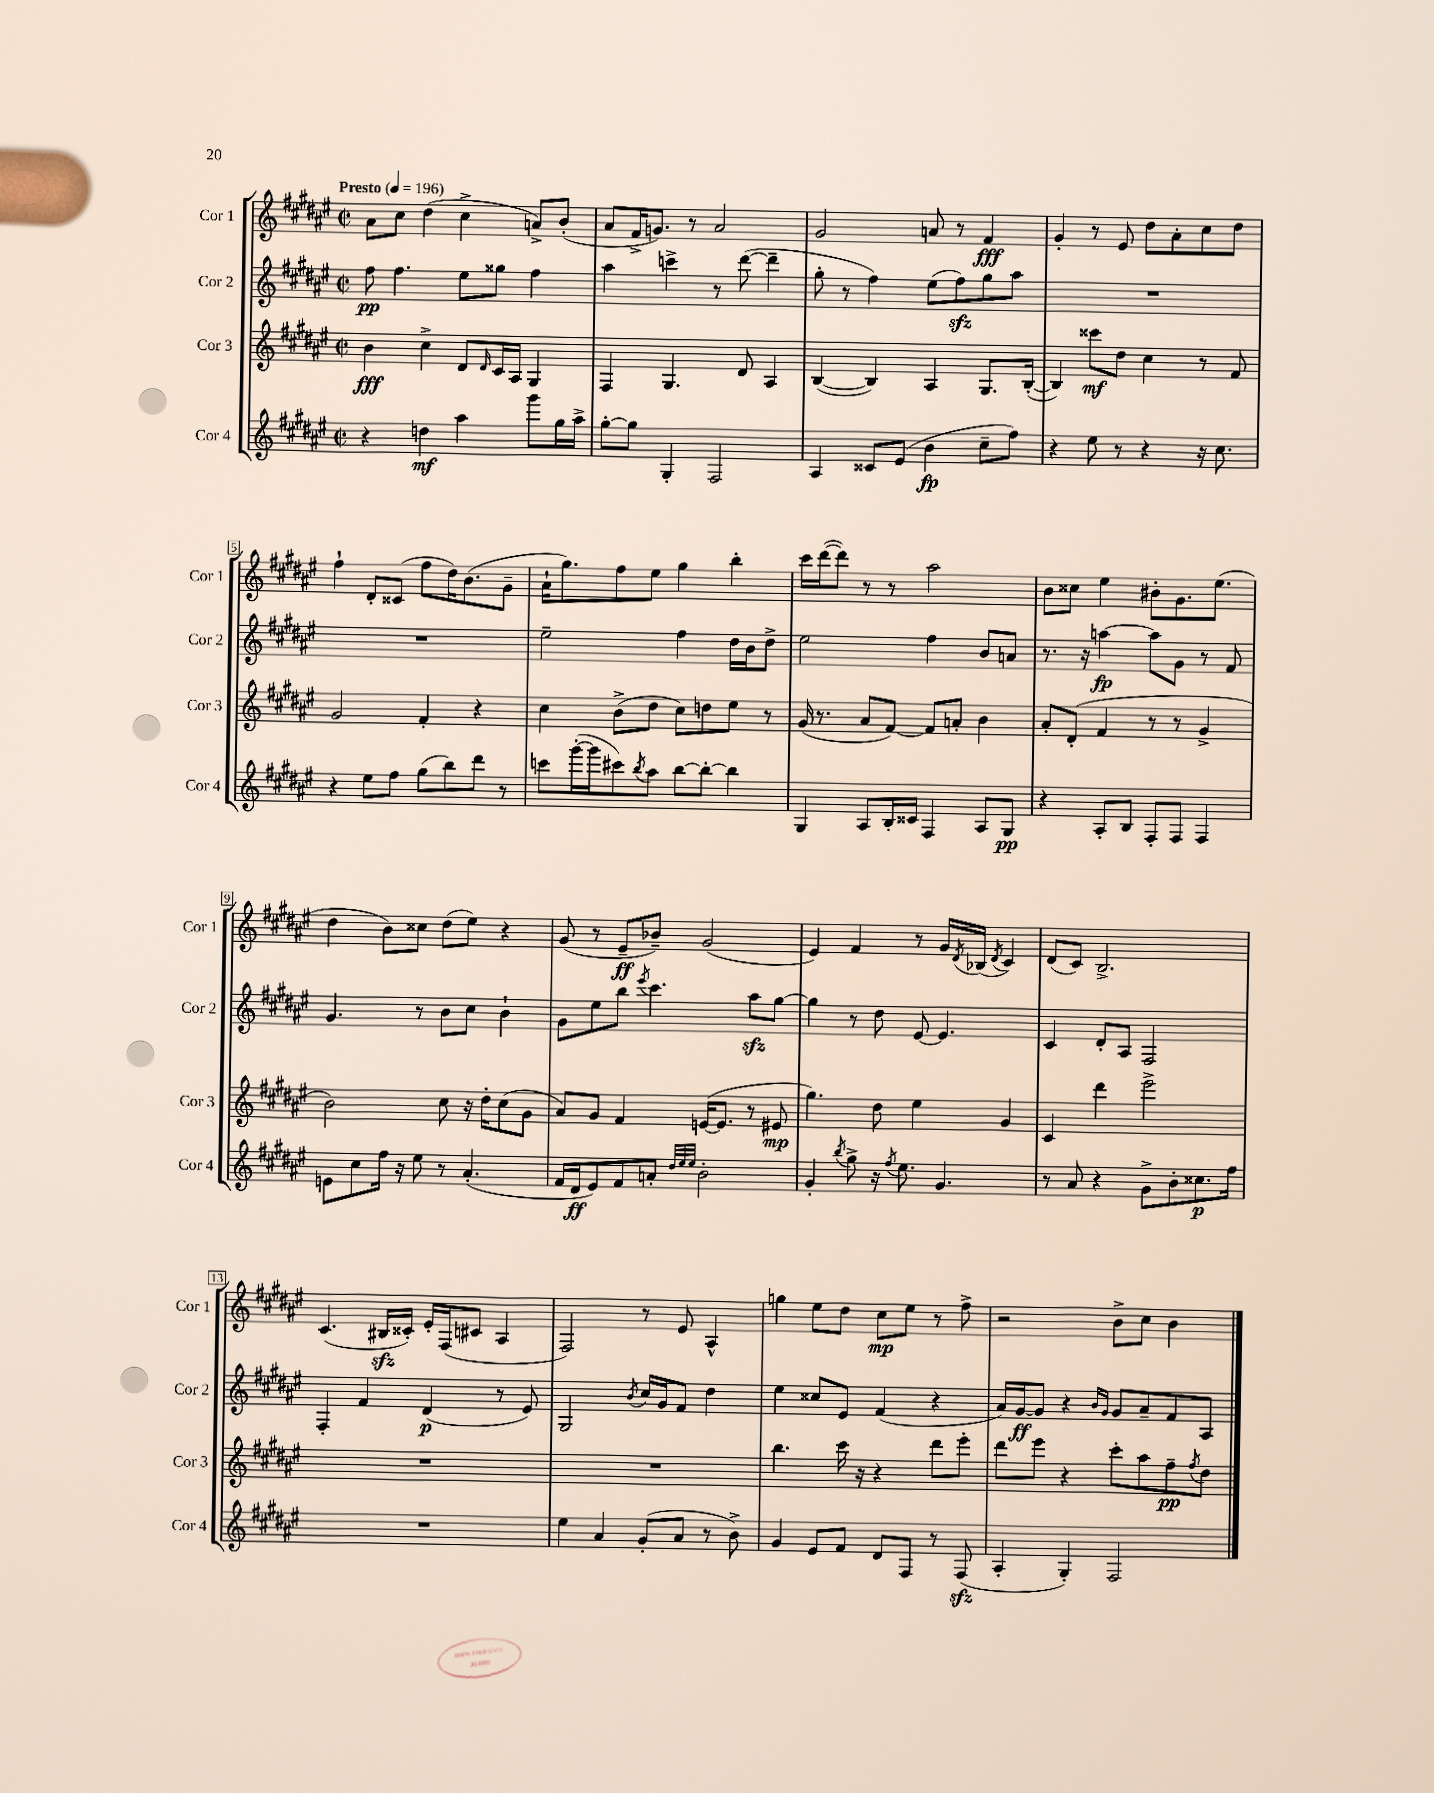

**kern	**kern	**kern	**kern
*staff4	*staff3	*staff2	*staff1
*clefG2	*clefG2	*clefG2	*clefG2
*k[f#c#g#d#a#e#]	*k[f#c#g#d#a#e#]	*k[f#c#g#d#a#e#]	*k[f#c#g#d#a#e#]
*M2/2	*M2/2	*M2/2	*M2/2
*met(c|)	*met(c|)	*met(c|)	*met(c|)
*MM196	*MM196	*MM196	*MM196
4r	4b\	8ff#\	8a#\L
.	.	4.ff#\	8cc#\J
4dd\	4cc#^\	.	(4dd#\
4aa#\	8d#/L	8ee#\L	4cc#^\
.	16qqd#/	.	.
.	16c#/L	8gg##\J	.
.	16A#/JJ	.	.
8ggg#\L	4G#/	4ff#\	8a^/L)
16gg#\L	.	.	(8b'/J
16aa#^\JJ	.	.	.
=	=	=	=
[8gg#'\L	4F#/	4aa#\	8a#/L
8gg#\]J	.	.	16f#^/K
.	.	.	8.g/J)
4G#'/	4.G#/	4ccc^\	.
.	.	.	8r
2F#/	.	8r	2a#/
.	8d#/	([8ddd#\	.
.	4A#/	4ddd#~\]	.
=	=	=	=
4A#/	([4B/	8gg#'\	2g#/
.	.	8r	.
8c##/L	4B/])	4ff#\)	.
(8e#/J	.	.	.
4b\	4A#/	(8ee#\L	8a/
.	.	8ff#\)	8r
8cc#~\L	8.G#/L	8gg#\	4f#/
8ff#\J)	.	8aa#\J	.
.	([16B'/Jk	.	.
=	=	=	=
4r	4B/])	1r	4g#'/
8ee#\	8ccc##\L	.	8r
8r	8dd#\J	.	8e#/
4r	4cc#\	.	8dd#\L
.	.	.	8a#'\
16r	8r	.	8cc#\
8.cc#\	.	.	.
.	8f#/	.	8dd#\J
=	=	=	=
4r	2g#/	1r	4ff#`\
8ee#\L	.	.	8d#'/L
8ff#\J	.	.	(8c##/J
(8gg#\L	4f#'/	.	8ff#\L
8bb\)	.	.	16dd#\K)
.	.	.	(8.b\
8ddd#\J	4r	.	.
8r	.	.	8g#~\J
=	=	=	=
8ccc\L	4cc#\	2ee#~\	16a#`\LK
.	.	.	8.gg#\)
([16ggg#'\L	.	.	.
16ggg#\]J	.	.	.
8ccc#\)	(8b^\L	.	8ff#\
8qbb/	.	.	.
8aa#\J	8dd#\J	.	8ee#\J
[8bb\L	8cc#\L)	4ff#\	4gg#\
8bb'\_J	8dd\	.	.
4bb\]	8ee#\J	16dd#\LL	4bb'\
.	.	16b\J	.
.	8r	8dd#^\J	.
=	=	=	=
4G#/	(16g#/	2ee#\	16ccc#\LL
.	8.r	.	([16ddd#\J
.	.	.	8ddd#\]J)
8A#/L	8a#/L	.	8r
16B'/L	[8f#/J)	.	8r
16c##/JJ	.	.	.
4F#/	8f#/]L	4ff#\	2aa#\
.	8a'/J	.	.
8A#/L	4b\	8b/L	.
8G#/J	.	8a/J	.
=	=	=	=
4r	8a#'/L	8.r	8b\L
.	(8d#'/J	.	8cc##\J
.	.	16r	.
8A#'/L	4f#/	[4aa\	4ee#\
8B/J	.	.	.
8F#'/L	8r	8aa\]L	8b#'\L
8F#/J	8r	8g#\J	8.g#\
4F#/	4g#^/	8r	.
.	.	.	(8.ee#\J
.	.	8f#/	.
=	=	=	=
8e\L	2b\)	4.g#/	4dd#\
8cc#\	.	.	.
16ff#\Jk	.	.	8b\L)
16r	.	.	.
8ee#\	.	8r	8cc##\J
8r	8cc#\	8b\L	(8dd#\L
(4.a#'/	16r	8cc#\J	8ee#\J)
.	16dd#'\LK	.	.
.	(8cc#\	4b`\	4r
.	8g#\J	.	.
=	=	=	=
16f#/LL	8a#/L)	8g#\L	(8g#/
16d#/J	.	.	.
8e#/)	8g#/J	8ee#\	8r
8f#/	4f#/	8bb\J	8e#~/L
.	.	8qeee#/	.
8a'/J	.	4.ccc#\	8b-~/J)
32qqdd#/LLL	.	.	.
32qqee#/	.	.	.
32qqee#/JJJ	.	.	.
2b'\	([16e/LK	.	(2g#/
.	8.e/]J	.	.
.	8r	8aa#\L	.
.	8e#/	[8gg#\J	.
=	=	=	=
4g#'/	4.gg#\)	4gg#\]	4e#/)
8qbb/	.	.	.
8gg#^\	.	8r	4f#/
16r	8dd#\	8dd#\	.
8qff#/	.	.	.
8.ee#\	.	.	.
.	4ee#\	[8e#/	8r
4.g#/	.	4.e#/]	16g#/LL
.	.	.	8qd#/
.	.	.	(16B-/JJ
.	.	.	8qd#/
.	4g#/	.	4c#/)
=	=	=	=
8r	4c#/	4c#/	(8d#/L
8a#/	.	.	8c#/J)
4r	4ddd#\	8d#'/L	2.B^/
.	.	8A#/J	.
8g#^\L	2eee#^\	2F#/	.
8b'\	.	.	.
8.cc##\	.	.	.
16ff#\Jk	.	.	.
=	=	=	=
1r	1r	4F#'/	(4.c#/
.	.	4f#/	.
.	.	.	16B#/LL
.	.	.	16c##'/JJ)
.	.	(4d#/	16e#'/LL
.	.	.	(16F#/J
.	.	.	8c#/J
.	.	8r	4A#/
.	.	8e#/)	.
=	=	=	=
4ee#\	1r	2G#/	2F#/)
4a#/	.	.	.
.	.	8qb/	.
(8g#'/L	.	16cc#/LL	8r
.	.	16g#/J	.
8a#/J	.	8f#/J	8e#/
8r	.	4dd#\	4A#^^/
8b^\)	.	.	.
=	=	=	=
4g#/	4.bb\	4ee#\	4gg\
8e#/L	.	8cc##/L	8ee#\L
8f#/J	16ccc#\	8e#/J	8dd#\J
.	16r	.	.
8d#/L	4r	(4f#/	8cc#\L
8F#/J	.	.	8ee#\J
8r	8ddd#\L	4r	8r
(8F#/	8eee#'\J	.	8ff#^\
=	=	=	=
4A#'/	8ddd#\L	16a#/LL)	2r
.	.	[16g#/J	.
.	8eee#\J	8g#/]J	.
4G#'/)	4r	4r	.
.	.	16qqb/LL	.
.	.	16qqg#/JJ	.
2F#/	8ccc#'\L	8g#/L	8b^\L
.	8aa#\	8a#~/	8cc#\J
.	8ff#~\	8f#/	4b\
.	8qff#/	.	.
.	8dd#\J	8A#/J	.
==	==	==	==
*-	*-	*-	*-
